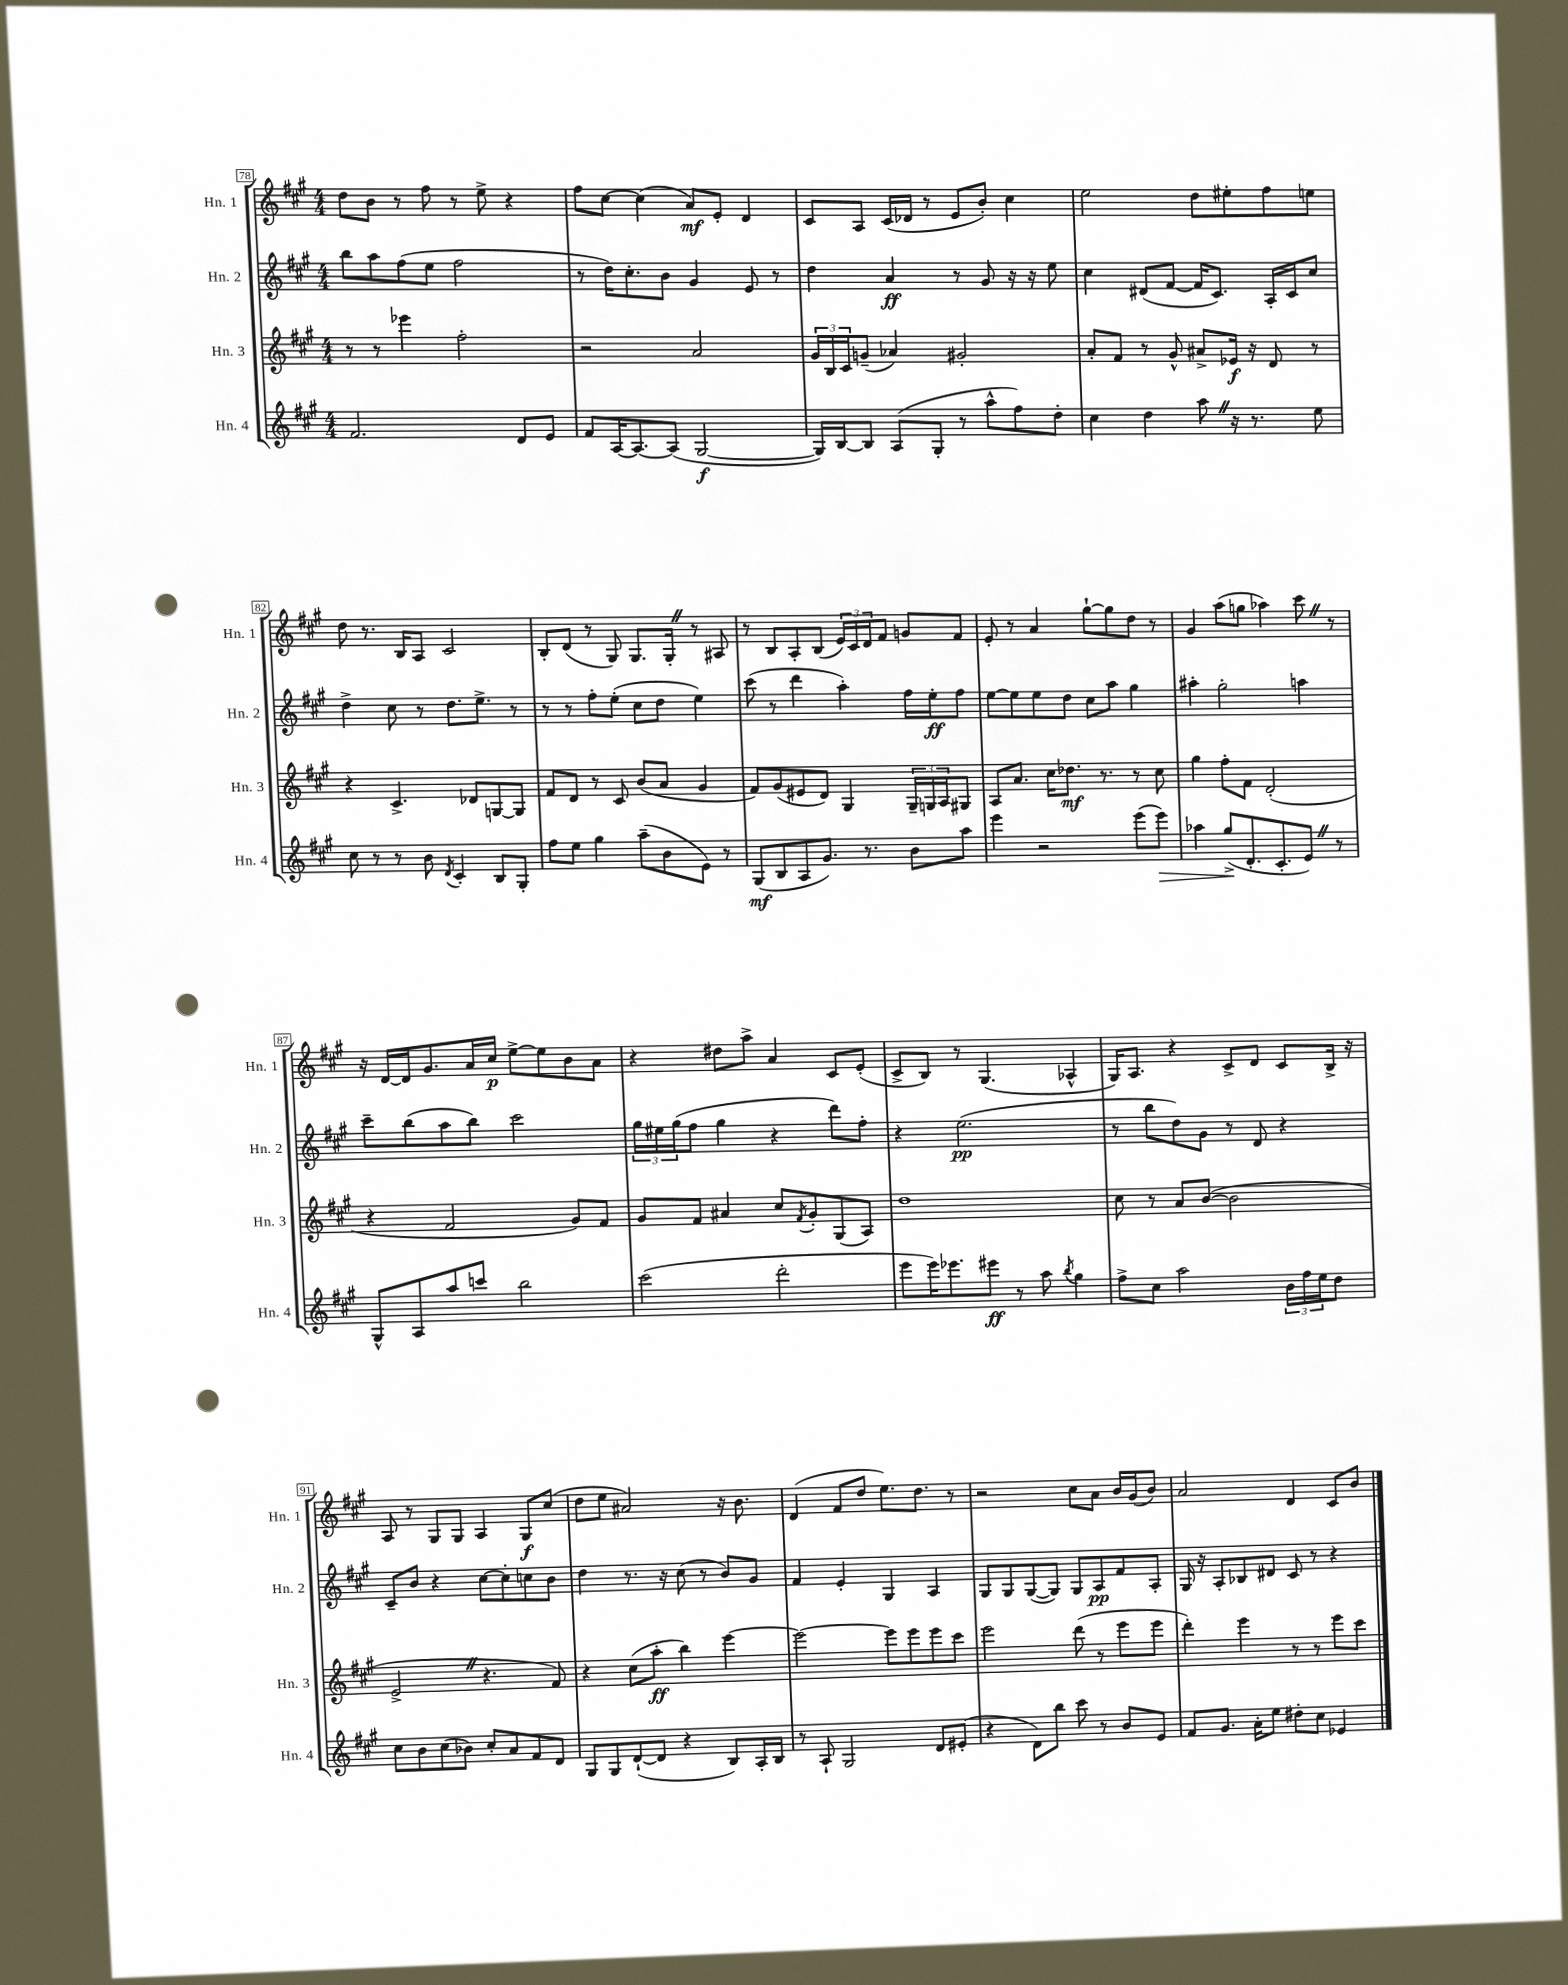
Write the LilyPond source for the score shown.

<<
\new StaffGroup <<
\new Staff = "s0" \with { instrumentName = "Hn. 1" shortInstrumentName = "Hn. 1" } {
    \clef treble \key a \major \numericTimeSignature \time 4/4
    d''8 b'8 r8 fis''8 r8 e''8-> r4 |
    fis''8 cis''8~ cis''4( a'8\mf) e'8-. d'4 |
    cis'8 a8 cis'16( des'16 r8 e'8 b'8-.) cis''4 |
    e''2 d''8 eis''8-. fis''8 e''8 |
    d''8 r8. b16 a8 cis'2 |
    b8-. d'8( r8 gis8) gis8. gis16-. \once \override BreathingSign.text = \markup { \musicglyph "scripts.caesura.straight" } \breathe r8 ais8 |
    r8 b8 a8-. b8( \tuplet 3/2 { e'16) cis'16 d'16 } fis'8 g'8 fis'8 |
    e'8-. r8 a'4 gis''8~-! gis''8 d''8 r8 |
    gis'4 a''8( g''8 aes''4) cis'''8 \once \override BreathingSign.text = \markup { \musicglyph "scripts.caesura.straight" } \breathe r8 |
    r16 d'16~ d'16 gis'8. a'16 cis''16\p e''8~-> e''8 b'8 a'8 |
    r4 dis''8 a''8-> a'4 cis'8 e'8-.( |
    cis'8-> b8) r8 gis4.( aes4-^ |
    gis16) a8. r4 cis'8-> d'8 cis'8 b16-> r16 |
    a8 r8 gis8 gis8 a4 gis8\f cis''8( |
    d''8 e''8 ais'2) r16 b'8. |
    d'4( fis'8 d''8 e''8.) d''8. r8 |
    r2 cis''8 a'8 b'16 gis'16( b'8) |
    a'2 d'4 cis'8 b'8 \bar "|." |
}
\new Staff = "s1" \with { instrumentName = "Hn. 2" shortInstrumentName = "Hn. 2" } {
    \clef treble \key a \major \numericTimeSignature \time 4/4
    b''8 a''8 fis''8( e''8 fis''2 |
    r8 d''16) cis''8.-. b'8 gis'4 e'8 r8 |
    d''4 a'4\ff r8 gis'8 r16 r16 e''8 |
    cis''4 dis'8( fis'8~ fis'16 cis'8.) a16-. cis'16 cis''8 |
    d''4-> cis''8 r8 d''8. e''8.-> r8 |
    r8 r8 fis''8-. e''8-.( cis''8 d''8 e''4) |
    cis'''8( r8 d'''4 a''4-.) fis''16 e''16-.\ff fis''8 |
    e''8~ e''8 e''8 d''8 cis''8 a''8 gis''4 |
    ais''4-. gis''2-. a''4 |
    cis'''8-- b''8( a''8 b''8) cis'''2 |
    \tuplet 3/2 { gis''16 eis''16 gis''16( } fis''8 gis''4 r4 d'''8) fis''8-. |
    r4 e''2.\pp( |
    r8 b''8 d''8) gis'8 r8 d'8 r4 |
    cis'8-- b'8 r4 cis''8~ cis''8-. c''8 b'8 |
    d''4 r8. r16 cis''8( r8 b'8) gis'8 |
    fis'4 e'4-. gis4 a4 |
    gis8 gis8 gis8~( gis8) gis8 a8\pp fis'8 a8-. |
    gis16 r16 a8-. bes8 dis'8 cis'8 r8 r4 \bar "|." |
}
\new Staff = "s2" \with { instrumentName = "Hn. 3" shortInstrumentName = "Hn. 3" } {
    \clef treble \key a \major \numericTimeSignature \time 4/4
    r8 r8 ees'''4 fis''2-. |
    r2 a'2 |
    \tuplet 3/2 { gis'16 b16 cis'16 } g'8--( aes'4) gis'2-. |
    a'8-. fis'8 r8 gis'8-^ ais'8-> ees'16\f r16 d'8 r8 |
    r4 cis'4.-> des'8 g8~ g8 |
    fis'8 d'8 r8 cis'8 b'8( a'8 gis'4 |
    fis'8) gis'8( eis'8 d'8) gis4 \tuplet 3/2 { gis16-- g16 a16 } gis8 |
    a8 a'8. cis''16 des''8.\mf r8. r8 cis''8 |
    gis''4 fis''8-. fis'8 d'2-.( |
    r4 fis'2 gis'8) fis'8 |
    gis'8 fis'8 ais'4 cis''8 \acciaccatura { fis'8 } gis'8-. gis8( a8) |
    d''1 |
    cis''8 r8 a'8 b'8~( b'2 |
    e'2-> \once \override BreathingSign.text = \markup { \musicglyph "scripts.caesura.straight" } \breathe r4. fis'8) |
    r4 cis''8( a''8-.\ff b''4) e'''4~ |
    e'''2~ e'''8 e'''8 e'''8 cis'''8 |
    e'''2 d'''8( r8 e'''8 e'''8 |
    d'''4-.) e'''4 r8 r8 e'''8 cis'''8 \bar "|." |
}
\new Staff = "s3" \with { instrumentName = "Hn. 4" shortInstrumentName = "Hn. 4" } {
    \clef treble \key a \major \numericTimeSignature \time 4/4
    fis'2. d'8 e'8 |
    fis'8 a16~ a8.~ a8( gis2~\f |
    gis16) b16~ b8 a8( gis8-. r8 a''8-^ fis''8) d''8-. |
    cis''4 d''4 a''8 \once \override BreathingSign.text = \markup { \musicglyph "scripts.caesura.straight" } \breathe r16 r8. e''8 |
    cis''8 r8 r8 b'8 \acciaccatura { d'8 } cis'4-. b8 gis8-. |
    fis''8 e''8 gis''4 a''8--( b'8 e'8) r8 |
    gis8\mf( b8 a8 gis'8.) r8. b'8 a''8 |
    e'''4 r2 e'''8( e'''8\>) |
    aes''4 gis''8->\!( d'8.-. cis'8.-. e'8) \once \override BreathingSign.text = \markup { \musicglyph "scripts.caesura.straight" } \breathe r8 |
    gis8-^ a8 a''8 c'''8 b''2 |
    cis'''2( d'''2-. |
    e'''8 e'''16) ees'''8. eis'''8\ff r8 a''8 \acciaccatura { b''8 } gis''4 |
    fis''8-> cis''8 a''2 \tuplet 3/2 { b'16 fis''16 e''16 } d''8 |
    cis''8 b'8 cis''8( bes'8) cis''8-. a'8 fis'8 d'8 |
    gis8 gis8 d'8~-!( d'8 r4 b8) a16-. b16 |
    r8 a8-! gis2 d'8 eis'8-.( |
    r4 d'8) b''8 cis'''8 r8 b'8 e'8 |
    fis'8 gis'8. a'16-. e''8 dis''8-. cis''8 ees'4 \bar "|." |
}
>>
>>
\layout { \context { \Score currentBarNumber = #78 \override BarNumber.stencil = #(make-stencil-boxer 0.1 0.3 ly:text-interface::print) } }
